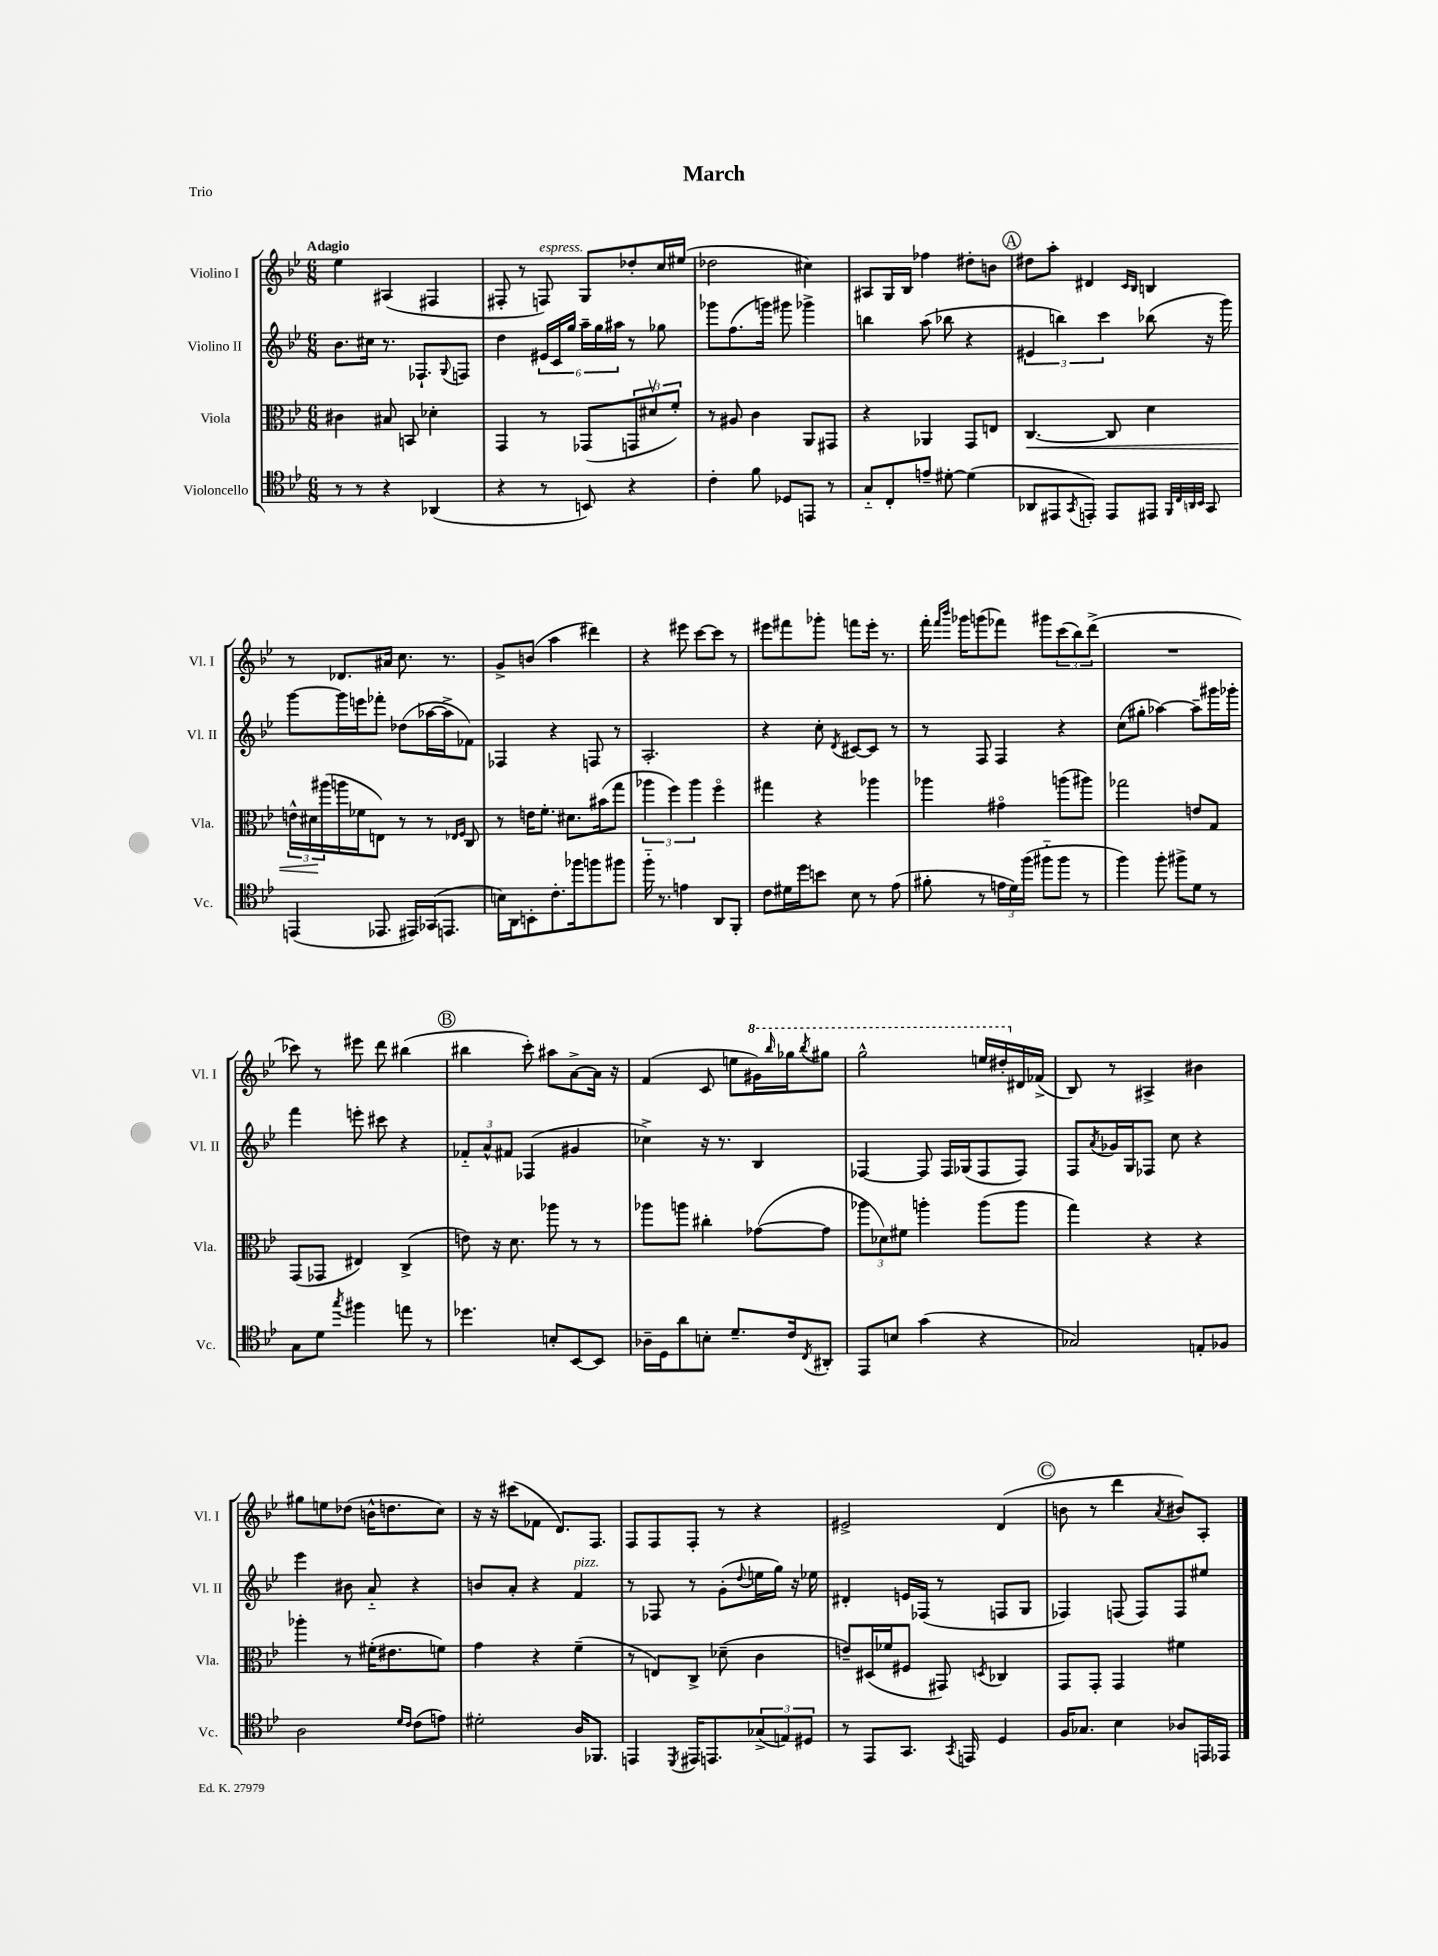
\header { title = "March" piece = "Trio" }
<<
\new StaffGroup <<
\new Staff = "s0" \with { instrumentName = "Violino I" shortInstrumentName = "Vl. I" } {
    \clef treble \key bes \major \numericTimeSignature \time 6/8 \tempo "Adagio"
    ees''4 ais4( fis4 |
    fis8-. r8 f8^\markup { \italic "espress." }) g8 des''8-. c''16 eis''16( |
    des''2 cis''4) |
    ais8 g16 bes16 fes''4 dis''8-. b'8 |
    \mark \markup { \circle "A" } dis''8 a''8-. dis'4 \grace { c'16 bes16 } b4 |
    r8 des'8. ais'16 c''8. r8. |
    g'8-> b'8( a''4 dis'''4) |
    r4 eis'''8 c'''8~ c'''8 r8 |
    eis'''8 fis'''8 ges'''8-. f'''8 eis'''16-. r8. |
    f'''16-. \grace { f'''16 bes'''16 } ges'''16 g'''8( fes'''8) gis'''8 \tuplet 3/2 { c'''8( bes''8) d'''8->( } |
    R2. |
    ces'''8) r8 eis'''8 d'''8 bis''4( |
    \mark \markup { \circle "B" } bis''4 c'''8-.) ais''8 a'8~-> a'16 r16 |
    f'4( c'8 e''8 \ottava #1 gis''16) \grace { bes'''16 } ges'''16 \acciaccatura { bes'''8 } gis'''8 |
    g'''2-^ e'''16 dis'''16-. \ottava #0 dis'16 fes'16->( |
    bes8) r8 ais4-> bis'4 |
    gis''8 e''8 des''8( b'16-^ d''8. c''8) |
    r16 r16 cis'''8( fes'8 d'8.) f8. |
    f8 f8 f8-. r8 r4 |
    eis'2-> d'4( |
    \mark \markup { \circle "C" } b'8 r8 d'''4 \acciaccatura { a'8 } bis'8) a8-. \bar "|." |
}
\new Staff = "s1" \with { instrumentName = "Violino II" shortInstrumentName = "Vl. II" } {
    \clef treble \key bes \major \numericTimeSignature \time 6/8
    bes'8. cis''16 r8. fes8.-! \appoggiatura { g8 } f8 |
    d''4 \tuplet 6/4 { eis'16 c'16 g''16 a''16-- g''16 ais''16 } r8 ges''8 |
    ges'''8 f''8.( g'''16) gis'''8 ges'''4-> |
    b''4 a''8( bes''8 r4 |
    \mark \markup { \circle "A" } \tuplet 3/2 { eis'4 b''4) c'''4 } bes''8( r16 g'''16) |
    g'''8~ g'''16 e'''16 fes'''8-. des''8( aes''16~ aes''16-> fes'8) |
    fes4 r4 f8 r8 |
    a2.-. |
    r4 c''8-. \acciaccatura { d'8 } cis'8~ cis'8 r8 |
    r8 f8 f4 r4 |
    c''8( gis''8-. aes''4~) aes''8-- gis'''16 ges'''16-. |
    f'''4 e'''8-. cis'''8 r4 |
    \mark \markup { \circle "B" } \tuplet 3/2 { fes'8-_ a'8-^ fis'8 } fes4( gis'4 |
    ces''4->) r16 r8. bes4 |
    fes4~ fes8 fes16 ges16( fes8 fes8) |
    f8 \acciaccatura { a'8 } ges'16 g16 fes8 c''8 r4 |
    ees'''4 bis'8 a'8-_ r4 |
    b'8 a'8-. r4 f'4^\markup { \italic "pizz." } |
    r8 fes8 r8 g'8-.( \appoggiatura { d''8 } e''16 g''16) r16 ees''16 |
    dis'4-. e'16 fes16( r8 f8 g8 |
    \mark \markup { \circle "C" } fes4) f8( f8) f8 eis''8 \bar "|." |
}
\new Staff = "s2" \with { instrumentName = "Viola" shortInstrumentName = "Vla." } {
    \clef alto \key bes \major \numericTimeSignature \time 6/8
    cis'4 bis8 b,8 des'4-. |
    g,4 r8 ges,8( \tuplet 3/2 { g,8 dis'8\upbow f'8-.) } |
    r8 ais8 c'4 a,8 gis,8 |
    r4 aes,4 g,8 e8 |
    \mark \markup { \circle "A" } c4.~\< c8 d'4 |
    \tuplet 3/2 { e'16-^ dis'16\! ais''16( } a''16 fes'16 e8) r8 r8 \grace { ees16 f16 } c8 |
    r8 e'16 f'8.-. dis'8. bis'16( g''8 |
    \tuplet 3/2 { aes''4 f''4) aes''4 } f''4\flageolet |
    gis''4 r4 aes''4 |
    aes''4 gis'4\flageolet a''8( ais''8) |
    ges''2 e'8 g8 |
    g,8( ges,8 eis4) c4->( |
    \mark \markup { \circle "B" } e'8) r16 d'8. aes''8 r8 r8 |
    aes''8 a''8 cis''4-. ges'8~( ges'8 |
    \tuplet 3/2 { aes''8 des'8) fis'8 } a''4-. a''8( a''8 |
    g''4) r4 r4 |
    aes''4-. r8 fis'16-.( eis'8. f'8) |
    g'4 r4 f'4--( |
    r8 e8) c8-> des'8--( c'4 |
    e'8--) dis16( fes'16 fis8 gis,8) \acciaccatura { d8 } ces4 |
    \mark \markup { \circle "C" } g,8 g,8-. g,4 fis'4 \bar "|." |
}
\new Staff = "s3" \with { instrumentName = "Violoncello" shortInstrumentName = "Vc." } {
    \clef tenor \key bes \major \numericTimeSignature \time 6/8
    r8 r8 r4 aes,4( |
    r4 r8 b,8) r4 |
    c'4-. f'8 des8 e,8 r8 |
    g8-_ c8-. e'8-- dis'8~-. dis'4( |
    \mark \markup { \circle "A" } aes,8 eis,8 \acciaccatura { g,8 } e,8-.) e,8 eis,8 \grace { f,32 c32 a,32 bes,32 } g,8 |
    e,4( ees,8. eis,16) ges,16( e,8. |
    b16) a,16 b,8-. c'8.-. fes''16 f''8 fis''8 |
    f''16-_ r8. e'4 a,8 f,8-. |
    c'8 dis'16 d''16 b'8 bes8 r8 ees'8( |
    fis'8-. r8 \tuplet 3/2 { e'16 d'16) f''16( } fis''8-_ fis''8 r8 |
    f''4) f''8-. fis''8-> d'8 r8 |
    g8 d'8 \acciaccatura { g''8 } fis''4 e''8 r8 |
    \mark \markup { \circle "B" } des''4. b8-. bes,8~ bes,8 |
    aes16-- d16 a'8 b8-. d'8.-- c'16 \acciaccatura { c8 } ais,8-. |
    ees,8 b8 g'4( r4 |
    ges2) e8-. fes8 |
    a2 \grace { d'16 c'16 } c'8( e'8) |
    dis'2-. a16 fes,8. |
    e,4 \acciaccatura { d,8 } eis,16 e,8. \tuplet 3/2 { ges8->( e8) dis8 } |
    r8 ees,8 g,8. \acciaccatura { g,8 } e,16 d4 |
    \mark \markup { \circle "C" } f16 ges8. bes4 aes8 e,16 ees,16 \bar "|." |
}
>>
>>
\layout { \context { \Score \remove "Bar_number_engraver" } }
